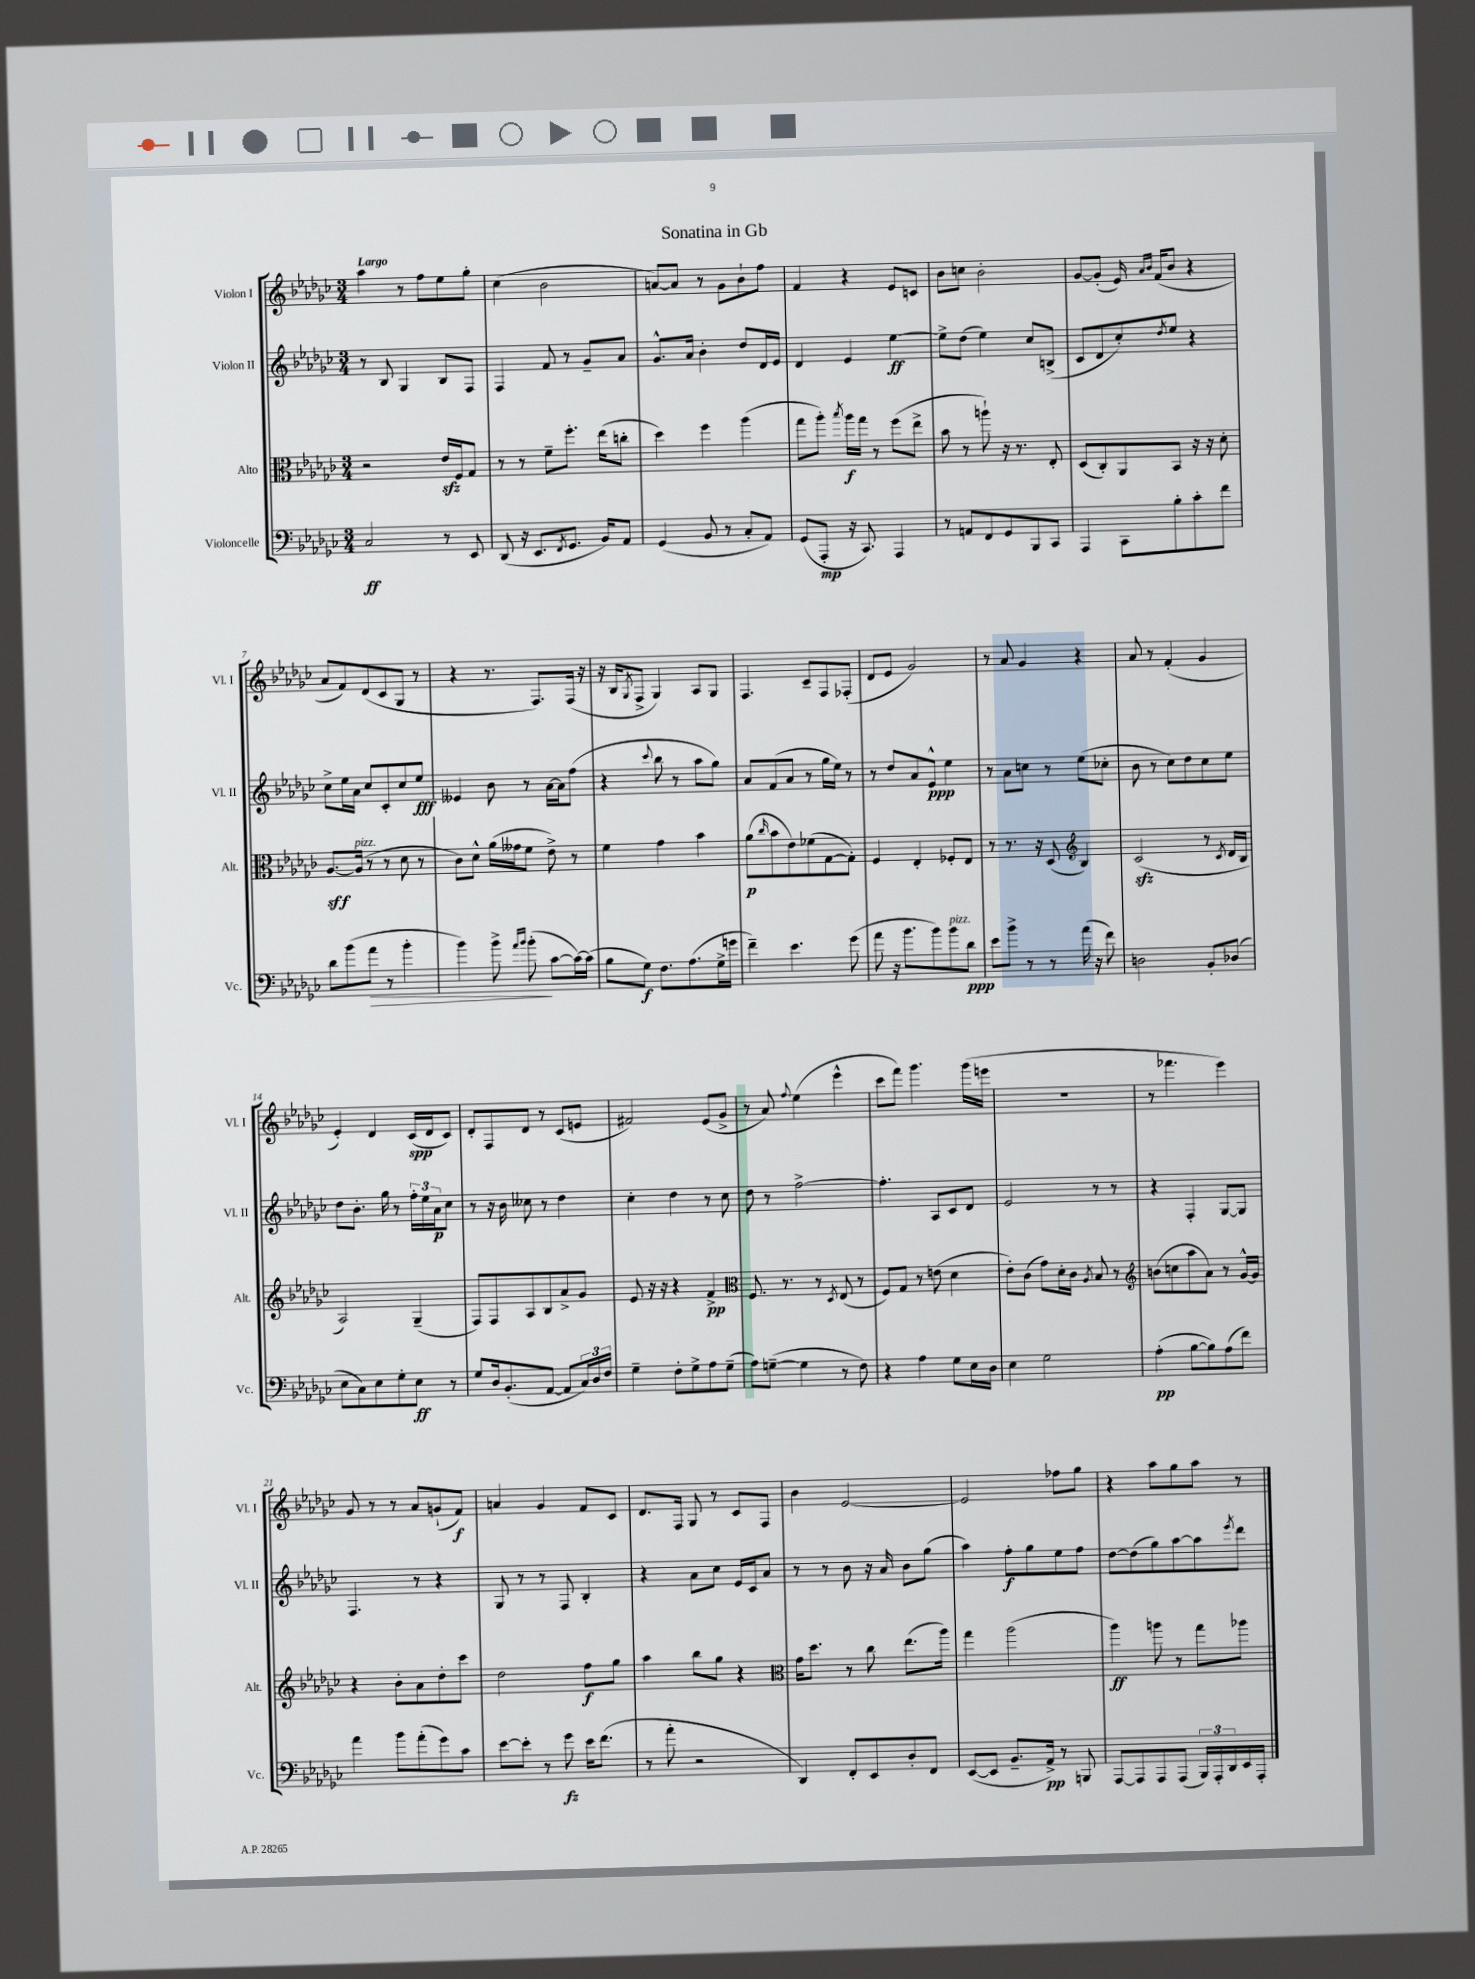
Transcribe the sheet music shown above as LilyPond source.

\header { title = "Sonatina in Gb" }
<<
\new StaffGroup <<
\new Staff = "s0" \with { instrumentName = "Violon I" shortInstrumentName = "Vl. I" } {
    \clef treble \key ges \major \numericTimeSignature \time 3/4 \tempo "Largo"
    aes''4 r8 f''8 ees''8 ges''8-. |
    ces''4( bes'2 |
    a'8~) a'8 r8 ges'8 bes'8-! f''8 |
    f'4 r4 ees'8 c'8 |
    bes'8 c''8 bes'2-. |
    ges'8~ ges'8-.( ees'16) \grace { aes'16 bes'16 } f'16( bes'8 r4 |
    aes'8 f'8) des'8( ces'8 ges8 r8 |
    r4 r8. f8.) f16( r16 |
    r16 bes16 \acciaccatura { ges8 } f8-> ges4) aes8 ges8 |
    f4. ces'8-- f8 fes8-.( |
    des'8 ees'8 ges'2) |
    r8 aes'8 ges'4 r4 |
    aes'8 r8 f'4-.( ges'4 |
    ees'4-.) des'4 ces'16\spp( des'16 ces'8) |
    des'8-. f8 des'8 r8 ces'8( e'8 |
    fis'2) ees'8( ges'8-> |
    r8 aes'8) \appoggiatura { f''8 } ees''4( ees'''4-^ |
    ces'''8 f'''8) ges'''4. ges'''16( e'''16 |
    R2. |
    r8 fes'''4. ees'''4) |
    ges'8 r8 r8 aes'8 g'8-!( f'8\f) |
    a'4 ges'4 f'8 ces'8 |
    des'8. f16 ges8 r8 ces'8 f8 |
    bes'4 ees'2~ |
    ees'2 fes''8 ges''8 |
    r4 aes''8 ges''8 aes''8 r8 \bar "|." |
}
\new Staff = "s1" \with { instrumentName = "Violon II" shortInstrumentName = "Vl. II" } {
    \clef treble \key ges \major \numericTimeSignature \time 3/4
    r8 bes8 ges4 bes8 f8 |
    f4 f'8 r8 ges'8-- aes'8 |
    ges'8.-^ aes'16 bes'4-. des''8 des'16 ees'16 |
    des'4 ees'4 ees''4~\ff |
    ees''8-> des''8( ees''4) ces''8 b8->( |
    ces'8 des'8 ces''8-.) \acciaccatura { des''8 } ees''8 r4 |
    ces''8-> ees''16 aes'16 ces''8 ces'8-. ces''8 ees''8\fff |
    eeses'4 bes'8 r8 aes'16~ aes'16 f''8( |
    r4 \appoggiatura { ces'''8 } bes''8 r8 aes''8 ges''8) |
    aes'8 f'8( aes'8 r8 ges''16 ees''16) r8 |
    r8 des''8 aes'8 ees'8-^\ppp ees''4 |
    r8 aes'8 c''8 r8 ees''8( ces''8-. |
    bes'8 r8 ces''8) des''8 ces''8 ees''8 |
    des''8 bes'8.-. ges''16 r8 \tuplet 3/2 { f''16-. ees''16 aes'16\p } ces''8 |
    r8 r16 bes'16 ceses''8 r8 des''4 |
    ces''4-. des''4 r8 ces''8 |
    des''8 r8 f''2~-> |
    f''4.-. aes8 ces'8 des'8 |
    ees'2 r8 r8 |
    r4 f4-. ges8~ ges8 |
    f4. r8 r4 |
    ges8 r8 r8 f8 bes4-. |
    r4 aes'8 ces''8 ees'16 ces'16 aes'8 |
    r8 r8 bes'8 r16 aes'16 bes'8 ges''8( |
    aes''4) f''8-.\f ges''8 ees''8 f''8 |
    des''8~ des''8( ges''8) aes''8~ aes''8 \acciaccatura { ees'''8 } des'''8 \bar "|." |
}
\new Staff = "s2" \with { instrumentName = "Alto" shortInstrumentName = "Alt." } {
    \clef alto \key ges \major \numericTimeSignature \time 3/4
    r2 ees'16\sfz f16 ges8 |
    r8 r8 f'8-- f''8.-. ees''16( c''8-. |
    des''4) f''4 aes''4( |
    ges''8 aes''8-.) \acciaccatura { bes''8 } aes''16\f ges''16 r8 f''8( ees''8-> |
    bes'8 r8 a''8-!) r16 r8. ees8-. |
    des8( ces8-.) aes,8 bes,8 r16 r16 des'8-. |
    aes8.~\sff aes16^\markup { \italic "pizz." }( r8 r8 des'8 r8 |
    ces'8) des'8-^ aes'16( geses'16 f'8 ees'8->) r8 |
    f'4 ges'4 bes'4 |
    aes'8\p( \grace { ces''16 } bes'8 ees'8) fes'8( ges8~ ges8-.) |
    f4 ees4-. fes8-. ees8 |
    r8 r8. r16 des8( \clef treble bes4) |
    ces'2\sfz( r8 \acciaccatura { ces'8 } des'16 bes16 |
    aes2) ges4--( |
    f8) f8 aes8 bes8 aes'8-> ges'8 |
    ees'8 r16 r16 r4 f'4->\pp |
    \clef alto f8. r8. r8 \acciaccatura { des8 } ees8( r8 |
    f8) ges8 r8 e'8( des'4 |
    ees'8-.) ces'8( ges'8) des'16-. ces'16 \acciaccatura { aes8 } bes8 r8 |
    \clef treble b'8( c''8 aes''8 aes'8) r8 ges'16~-^ ges'16 |
    r4 bes'8-. aes'8 des''8-. ces'''8 |
    des''2 f''8\f ges''8 |
    aes''4 bes''8 ges''8 r4 |
    \clef alto ges'16 des''8. r8 ces''8 ees''8.( aes''16) |
    ges''4 aes''2( |
    aes''4\ff) a''8 r8 ges''8 aes''8 \bar "|." |
}
\new Staff = "s3" \with { instrumentName = "Violoncelle" shortInstrumentName = "Vc." } {
    \clef bass \key ges \major \numericTimeSignature \time 3/4
    ces2\ff r8 ees,8 |
    des,8( r16 ees,8. \acciaccatura { f,8 } ges,8. bes,16) aes,8 |
    ges,4( bes,8 r8 ces8-. aes,8) |
    ges,8( aes,,8-.\mp r16 ces,8.) aes,,4 |
    r8 a,8 f,8 ges,8 bes,,8 ces,8 |
    aes,,4 ces,8 bes8-. ces'8-. f'8 |
    des'8 bes'8( aes'8\> r8 bes'4-. |
    bes'4) bes'8-> \grace { aes'16 bes'16 } bes'8-.\!( ces'8~ ces'16~) ces'16( |
    bes8 ges8\f) f8. aes8.( ges16-> g'16 |
    f'4--) ees'4. ges'8( |
    aes'8 r16 bes'8. bes'8) bes'8^\markup { \italic "pizz." } des'8\ppp |
    ees'8 bes'8-> r8 r8 aes'16( r16 f'8) |
    d2 bes,8-. des8( |
    ees8 ces8) ees8 ges8-. ees8\ff r8 |
    ges8 des16 bes,8.-.( aes,8~ aes,8 \tuplet 3/2 { ces16) des16 f16 } |
    ges4-- f8-. ges8-> aes8 ges8--( |
    aes8) g8~--( g4 r8 f8) |
    r4 aes4 ges8 ees16 des16 |
    ees4 ges2 |
    aes4-.\pp( bes8~ bes8) aes8( f'8) |
    aes'4 bes'8 aes'8-.( ges'8) ces'8 |
    ees'8~ ees'8-. r8 ges'8\fz ees'16 f'8.( |
    r8 aes'8-. r2 |
    des,4) f,8-. ees,8 des8-. f,8 |
    ees,8~( ees,8 bes,8.-- aes,16->\pp) r8 b,,8 |
    aes,,8~ aes,,8 aes,,8 aes,,8( \tuplet 3/2 { bes,,16) aes,,16-. des,16 } ees,16 aes,,16-. \bar "|." |
}
>>
>>
